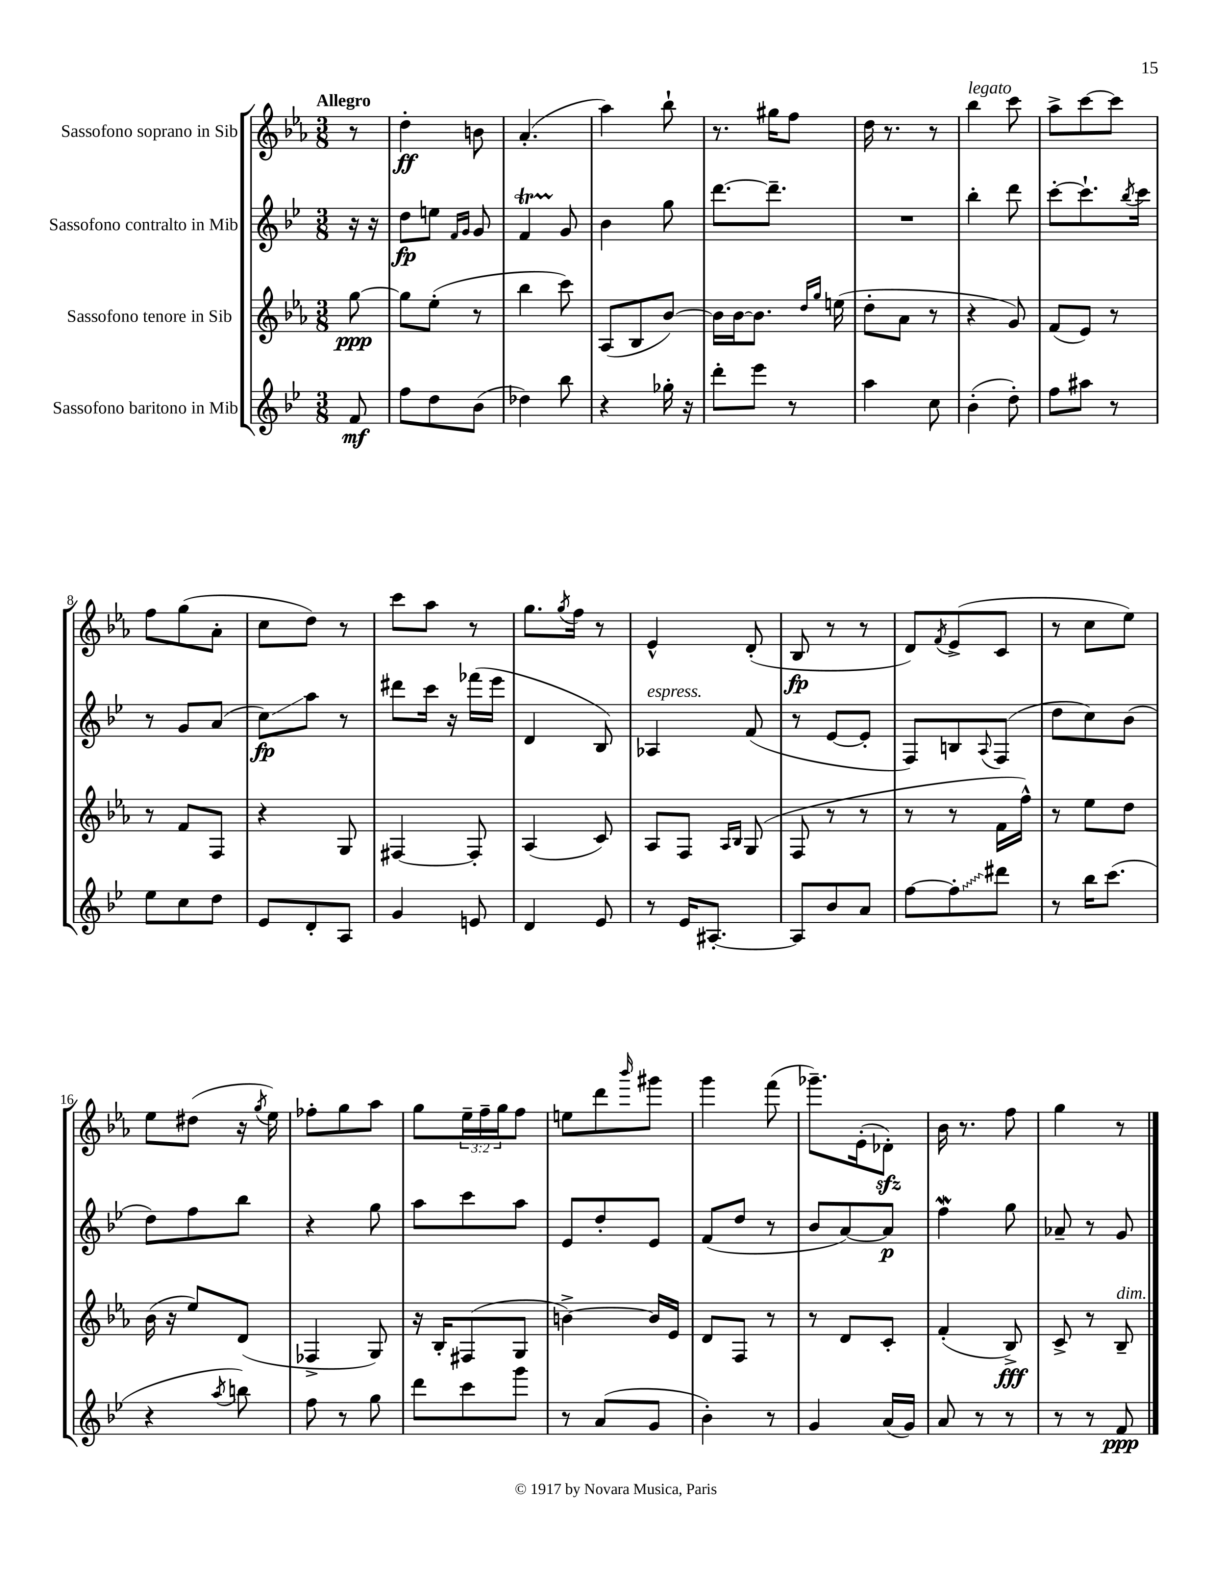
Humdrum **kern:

**kern	**kern	**kern	**kern
*staff4	*staff3	*staff2	*staff1
*clefG2	*clefG2	*clefG2	*clefG2
*k[b-e-]	*k[b-e-a-]	*k[b-e-]	*k[b-e-a-]
*M3/8	*M3/8	*M3/8	*M3/8
8f	[8gg	16r	8r
.	.	16r	.
=	=	=	=
8ff	8gg]	8dd	4dd'
8dd	(8ee-'	8ee	.
.	.	16qqf	.
.	.	16qqg	.
(8b-	8r	8g	8b
=	=	=	=
4dd-)	4bb-	4f	(4.a-'
8bb-	8ccc)	8g	.
=	=	=	=
4r	(8A-	4b-	4aa-)
.	8B-	.	.
16gg-'	[8b-)	8gg	8bb-`
16r	.	.	.
=	=	=	=
8ddd'	16b-]	[8.ddd	8.r
.	[16b-	.	.
8eee-	8.b-]	.	.
.	.	8.ddd~]	16gg#
8r	.	.	8ff
.	16qqdd	.	.
.	16qqgg	.	.
.	(16ee	.	.
=	=	=	=
4aa	8dd'	4.r	16dd
.	.	.	8.r
.	8a-	.	.
8cc	8r	.	8r
=	=	=	=
(4b-'	4r	4bb-'	4bb-
8dd')	8g)	8ddd	8ccc
=	=	=	=
8ff	(8f	[8ccc'	8aa-^
8aa#	8e-)	8.ccc`]	[8ccc
8r	8r	.	8ccc]
.	.	8qbb-	.
.	.	16ccc	.
=	=	=	=
8ee-	8r	8r	8ff
8cc	8f	8g	(8gg
8dd	8F	(8a	8a-'
=	=	=	=
8e-	4r	8cc)	8cc
8d'	.	8aa	8dd)
8A	8G	8r	8r
=	=	=	=
4g	[4F#	8ddd#	8ccc
.	.	16ccc	8aa-
.	.	16r	.
8e	8F#']	(16fff-	8r
.	.	16eee-	.
=	=	=	=
4d	(4A-	4d	8.gg
.	.	.	8qgg
.	.	.	16ff
8e-	8c)	8B-)	8r
=	=	=	=
8r	8A-	4A-	4e-^^
16e-	8F	.	.
[8.A#'	.	.	.
.	16qqA-	.	.
.	16qqB-	.	.
.	(8G	(8f	(8d'
=	=	=	=
8A#]	8F	8r	8B-
8b-	8r	[8e-	8r
8a	8r	8e-']	8r
=	=	=	=
[8ff	8r	8F)	8d)
.	.	.	8qf
8ff']	8r	8B	(8e-^
.	.	8qqA	.
8ddd#	16f	(8F	8c
.	16ff^^)	.	.
=	=	=	=
8r	8r	8dd	8r
16bb-	8ee-	8cc)	8cc
(8.ccc	.	.	.
.	8dd	(8b-	8ee-)
=	=	=	=
4r	(16b-	8dd)	8ee-
.	16r	.	.
.	8ee-)	8ff	(8dd#
8qaa	.	.	.
8bb)	(8d	8bb-	16r
.	.	.	8qgg
.	.	.	16ee-)
=	=	=	=
8ff	4F-^	4r	8ff-'
8r	.	.	8gg
8gg	8G)	8gg	8aa-
=	=	=	=
8ddd	16r	8aa	8gg
.	16B-'	.	.
8ccc	(8F#	8ccc	24ee-~
.	.	.	24ff~
.	.	.	24gg
8ggg	8G	8aa	8ff
=	=	=	=
8r	[4b^)	8e-	8ee
(8a	.	8dd'	8ddd
.	.	.	16qqbbb-
8g	16b]	8e-	8ggg#
.	16e-	.	.
=	=	=	=
4b-')	8d	(8f	4ggg
.	8F	8dd	.
8r	8r	8r	(8fff
=	=	=	=
4g	8r	8b-	8.ggg-~)
.	8d	[8a)	.
.	.	.	(16e-'
(16a	8c'	8a]	8d-')
16g)	.	.	.
=	=	=	=
8a	(4f'	4ff	16b-
.	.	.	8.r
8r	.	.	.
8r	8B-^)	8gg	8ff
=	=	=	=
8r	8c^	8a-~	4gg
8r	8r	8r	.
8f	8B-~	8g	8r
==	==	==	==
*-	*-	*-	*-
